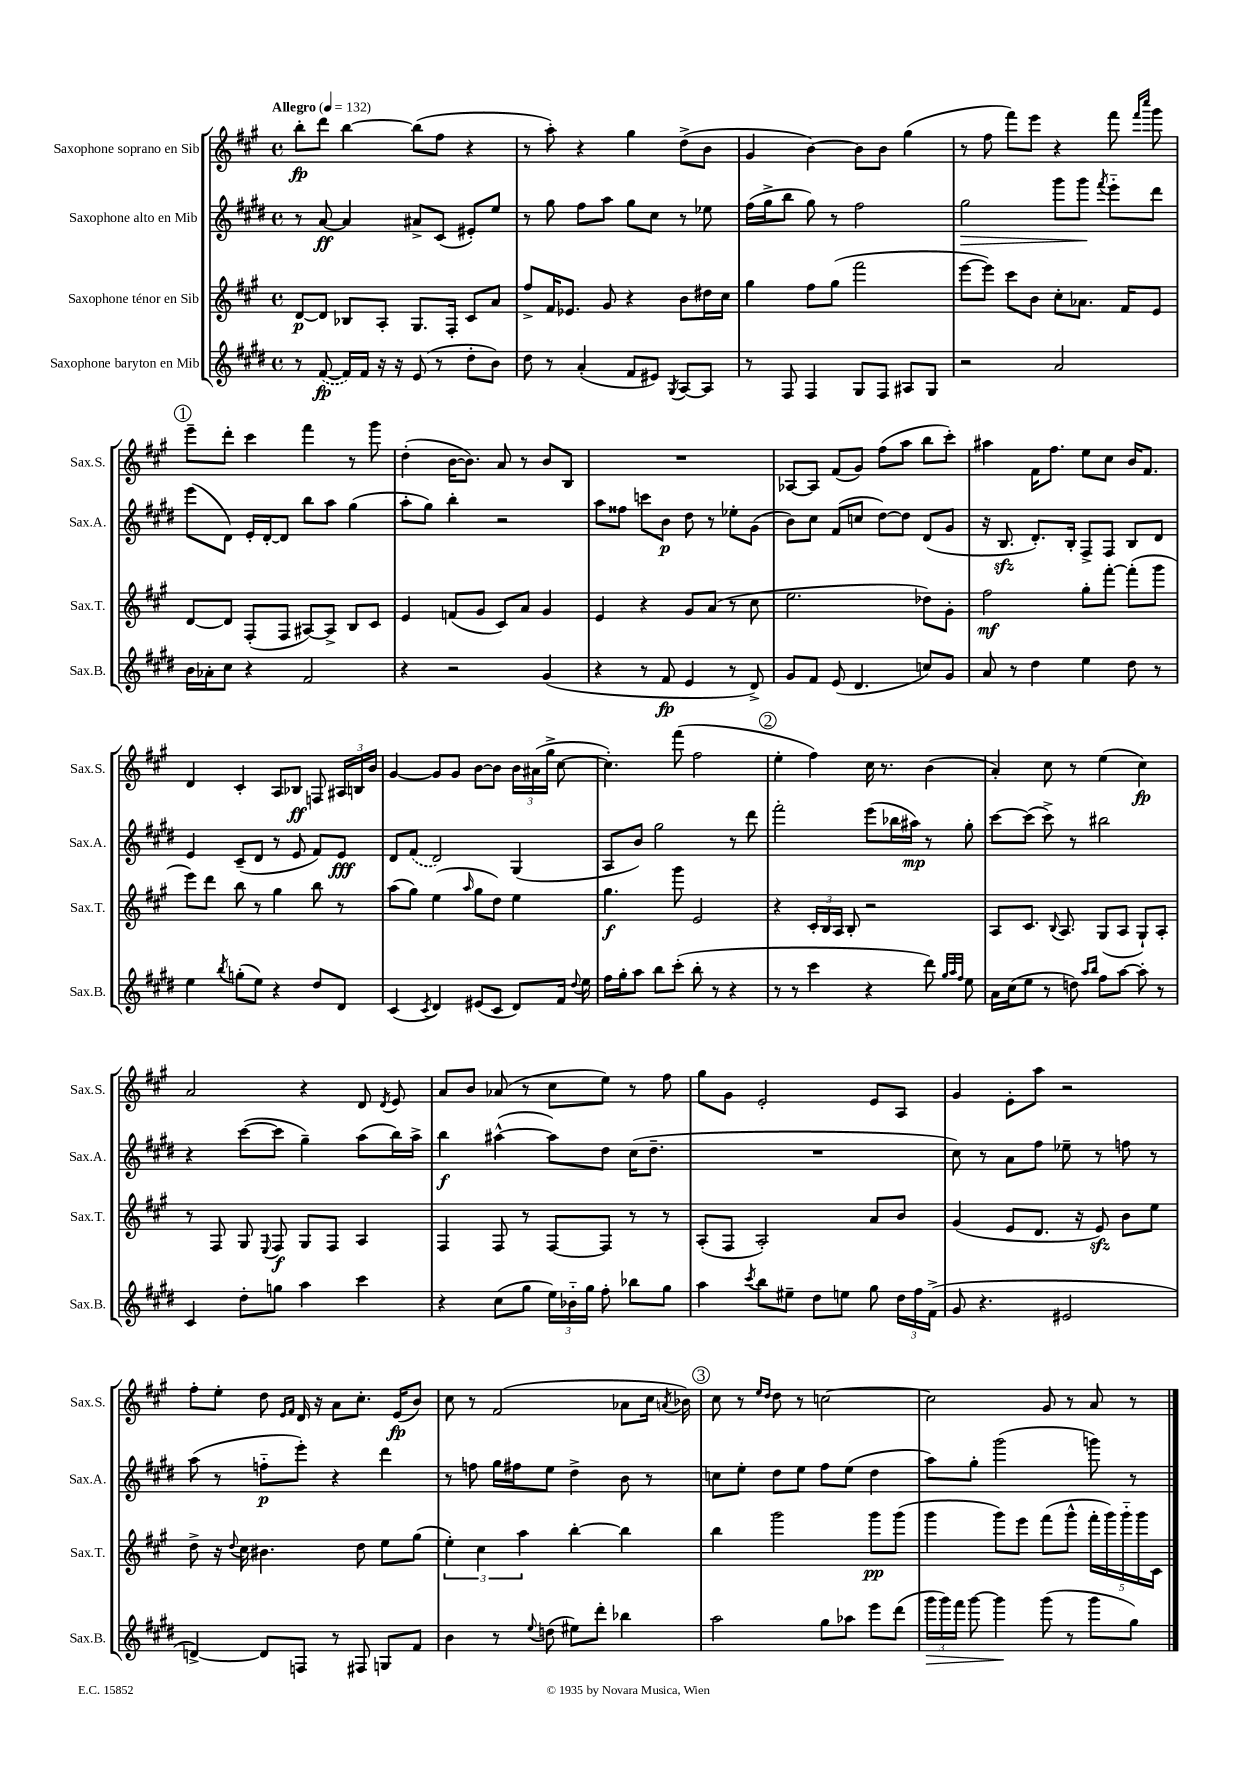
<<
\new StaffGroup <<
\new Staff = "s0" \with { instrumentName = "Saxophone soprano en Sib" shortInstrumentName = "Sax.S." } {
    \clef treble \key a \major \defaultTimeSignature \time 4/4 \tempo "Allegro" 4 = 132
    \autoBeamOff b''8[-.\fp d'''8] b''4~ b''8[( fis''8] r4 |
    r8 a''8-.) r4 gis''4 d''8[->( b'8] |
    gis'4 b'4~) b'8[ b'8] gis''4( |
    r8 fis''8 fis'''8[) e'''8] r4 fis'''8 \grace { fis'''16[ cis''''16] } gis'''8 |
    \mark \markup { \circle "1" } e'''8[-- d'''8]-. cis'''4 fis'''4 r8 gis'''8 |
    d''4-.( b'16[~ b'8.]) a'8 r8 b'8[ b8] |
    R1 |
    aes8[~ aes8] fis'8[( gis'8]) fis''8[( a''8] b''8[ cis'''8]-.) |
    ais''4 fis'16[ fis''8.] e''8[ cis''8] b'16[ fis'8.] |
    d'4 cis'4-. a8[ bes8]\ff f8 \tuplet 3/2 { ais16[ b16 b'16] } |
    gis'4~ gis'8[ gis'8] b'8[~ b'8] \tuplet 3/2 { b'16[ ais'16( gis''16]-> } cis''8~ |
    cis''4.-.) fis'''8( fis''2 |
    \mark \markup { \circle "2" } e''4-. fis''4) cis''16 r8. b'4( |
    a'4-.) cis''8 r8 e''4( cis''4\fp) |
    a'2 r4 d'8 \acciaccatura { d'8 } e'8 |
    a'8[ b'8] aes'8( r8 cis''8[ e''8]) r8 fis''8 |
    gis''8[ gis'8] e'2-. e'8[ a8] |
    gis'4 e'8[-. a''8] r2 |
    fis''8[-. e''8]-. d''8 \grace { e'16[ fis'16] } d'16 r16 a'8[ cis''8.]-. e'16[\fp( b'8]) |
    cis''8 r8 fis'2( aes'8[ cis''16] \acciaccatura { a'8 } bes'16) |
    \mark \markup { \circle "3" } cis''8 r8 \grace { e''16[ d''16] } d''8 r8 c''2~ |
    c''2 gis'8 r8 a'8 r8 \bar "|." |
}
\new Staff = "s1" \with { instrumentName = "Saxophone alto en Mib" shortInstrumentName = "Sax.A." } {
    \clef treble \key e \major \defaultTimeSignature \time 4/4
    \autoBeamOff r8 a'8~\ff a'4 ais'8[-> cis'8]( eis'8[-.) e''8] |
    r8 gis''8 fis''8[ a''8] gis''8[ cis''8] r8 ees''8 |
    fis''16[( gis''16-> b''8] gis''8) r8 fis''2 |
    gis''2\> gis'''8[ gis'''8]\! \acciaccatura { fis'''8 } e'''8[-_ dis'''8] |
    \mark \markup { \circle "1" } e'''8[( dis'8]) e'16[-. dis'16~-. dis'8] b''8[ a''8] gis''4( |
    a''8[-. gis''8]) b''4-. r2 |
    a''8[ fisis''8] c'''8[ b'8]\p dis''8 r8 ees''8[-. gis'8]( |
    b'8[) cis''8] fis'8[( c''8] dis''8[~) dis''8] dis'8[( gis'8] |
    r16 b8.\sfz dis'8.[-.) b16]-. fis8[-> fis8] b8[ dis'8] |
    e'4 cis'8[--( dis'8] r8 e'8 fis'8[) e'8]\fff |
    dis'8[ \once \slurDashed fis'8]( dis'2) gis4( |
    a8[ b'8]) gis''2 r8 dis'''8 |
    \mark \markup { \circle "2" } fis'''2-. e'''8[( bes''16 ais''16]\mp) r8 gis''8-. |
    cis'''8[~ cis'''8]( cis'''8->) r8 bis''2 |
    r4 cis'''8[~( cis'''8] gis''4--) a''8[( b''16) a''16]-> |
    b''4\f ais''4~-^( ais''8[) dis''8] cis''16[( dis''8.]-- |
    R1 |
    cis''8) r8 a'8[ fis''8] ees''8-- r8 f''8 r8 |
    a''8( r8 f''8[-_\p e'''8]-.) r4 dis'''4 |
    r8 f''8 gis''16[ fis''16 e''8] dis''4-> b'8 r8 |
    \mark \markup { \circle "3" } c''8[ e''8]-. dis''8[ e''8] fis''8[ e''8]( dis''4 |
    a''8[) gis''8]-. gis'''2( g'''8) r8 \bar "|." |
}
\new Staff = "s2" \with { instrumentName = "Saxophone ténor en Sib" shortInstrumentName = "Sax.T." } {
    \clef treble \key a \major \defaultTimeSignature \time 4/4
    \autoBeamOff d'8[~\p d'8] bes8[ a8]-. gis8.[ fis16]-. cis'8[ a'8] |
    fis''8[-> fis'16 ees'8.] gis'8 r4 b'8[ dis''16 cis''16] |
    gis''4 fis''8[ gis''8]( fis'''2 |
    e'''8[~ e'''8]) cis'''8[ b'8] cis''8[-. aes'8.] fis'16[ e'8] |
    \mark \markup { \circle "1" } d'8[~ d'8] fis8[-.( fis8] ais8[~) ais8]-> b8[ cis'8] |
    e'4 f'8[( gis'8] cis'8[) a'8] gis'4 |
    e'4 r4 gis'8[ a'8]( r8 cis''8 |
    e''2. des''8[) gis'8]-. |
    fis''2\mf gis''8[-. fis'''8]~-. fis'''8[-.( gis'''8] |
    e'''8[) d'''8] b''8 r8 gis''4 b''8 r8 |
    a''8[( gis''8]) e''4( \grace { a''16 } gis''8[ d''8]) e''4 |
    gis''4.\f gis'''8 e'2 |
    \mark \markup { \circle "2" } r4 \tuplet 3/2 { cis'16[-. b16 a16] } b8-. r2 |
    a8[ cis'8.] \appoggiatura { b8 } a8. gis8[( a8] gis8[-!) a8]-. |
    r8 fis8 gis8 \appoggiatura { e8 } fis8\f gis8[ fis8] a4 |
    fis4 fis8 r8 fis8[~ fis8] r8 r8 |
    a8[-.( fis8] a2-.) a'8[ b'8] |
    gis'4( e'8[ d'8.] r16 e'8\sfz) b'8[ e''8] |
    d''8-> r16 \appoggiatura { d''8 } cis''16 bis'4. d''8 e''8[ gis''8]( |
    \tuplet 3/2 { e''4-.) cis''4 a''4 } b''4~-. b''4 |
    \mark \markup { \circle "3" } b''4 gis'''2 gis'''8[\pp gis'''8]( |
    gis'''4 gis'''8[) e'''8] fis'''8[( gis'''8]-^ \tuplet 5/4 { fis'''16[-. gis'''16) gis'''16-_ gis'''16 cis'16] } \bar "|." |
}
\new Staff = "s3" \with { instrumentName = "Saxophone baryton en Mib" shortInstrumentName = "Sax.B." } {
    \clef treble \key e \major \defaultTimeSignature \time 4/4
    \autoBeamOff r8 \once \slurDashed fis'8~\fp( fis'16[) fis'16] r16 r16 e'8( r8 dis''8[-. b'8]) |
    dis''8 r8 a'4-.( fis'8[ eis'8]) \acciaccatura { gis8 } a8[~ a8] |
    r8 fis8 fis4 gis8[ fis8] ais8[ gis8] |
    r2 a'2 |
    \mark \markup { \circle "1" } b'16[ aes'16-. cis''8] r4 fis'2 |
    r4 r2 gis'4( |
    r4 r8 fis'8\fp e'4 r8 dis'8->) |
    gis'8[ fis'8] e'8( dis'4. c''8[) gis'8] |
    a'8 r8 dis''4 e''4 dis''8 r8 |
    e''4 \acciaccatura { b''8 } g''8[-.( e''8]) r4 dis''8[ dis'8] |
    cis'4( \acciaccatura { cis'8 } dis'4) eis'8[( cis'8] dis'8[) fis'16] \appoggiatura { dis''8 } e''16 |
    fis''16[ gis''16-. a''8] b''8[ cis'''8]-.( b''8-. r8 r4 |
    \mark \markup { \circle "2" } r8 r8 cis'''4 r4 dis'''8) \grace { gis''32[ a''32 fis''32] } e''8 |
    a'16[ cis''16( e''8] r8 d''8) \grace { a''16[ b''16] } fis''8[ a''8]~ a''8-. r8 |
    cis'4 dis''8[-. g''8] a''4 cis'''4 |
    r4 cis''8[( gis''8] \tuplet 3/2 { e''16[) bes'16-_ gis''16] } fis''8-. bes''8[ gis''8] |
    a''4 \acciaccatura { cis'''8 } b''8[ eis''8]-- dis''8[ e''8] gis''8 \tuplet 3/2 { dis''16[ fis''16 fis'16]->( } |
    gis'8 r4. eis'2 |
    d'4~->) d'8[ f8] r8 fis8 g8[ fis'8] |
    b'4 r8 \appoggiatura { e''8 } d''8( eis''8[) dis'''8]-. bes''4 |
    \mark \markup { \circle "3" } a''2 gis''8[ aes''8] e'''8[ dis'''8]( |
    \tuplet 3/2 { gis'''16[\> gis'''16) fis'''16] } gis'''8~ gis'''4\! gis'''8( r8 gis'''8[ gis''8]) \bar "|." |
}
>>
>>
\layout { \context { \Score \remove "Bar_number_engraver" } }
